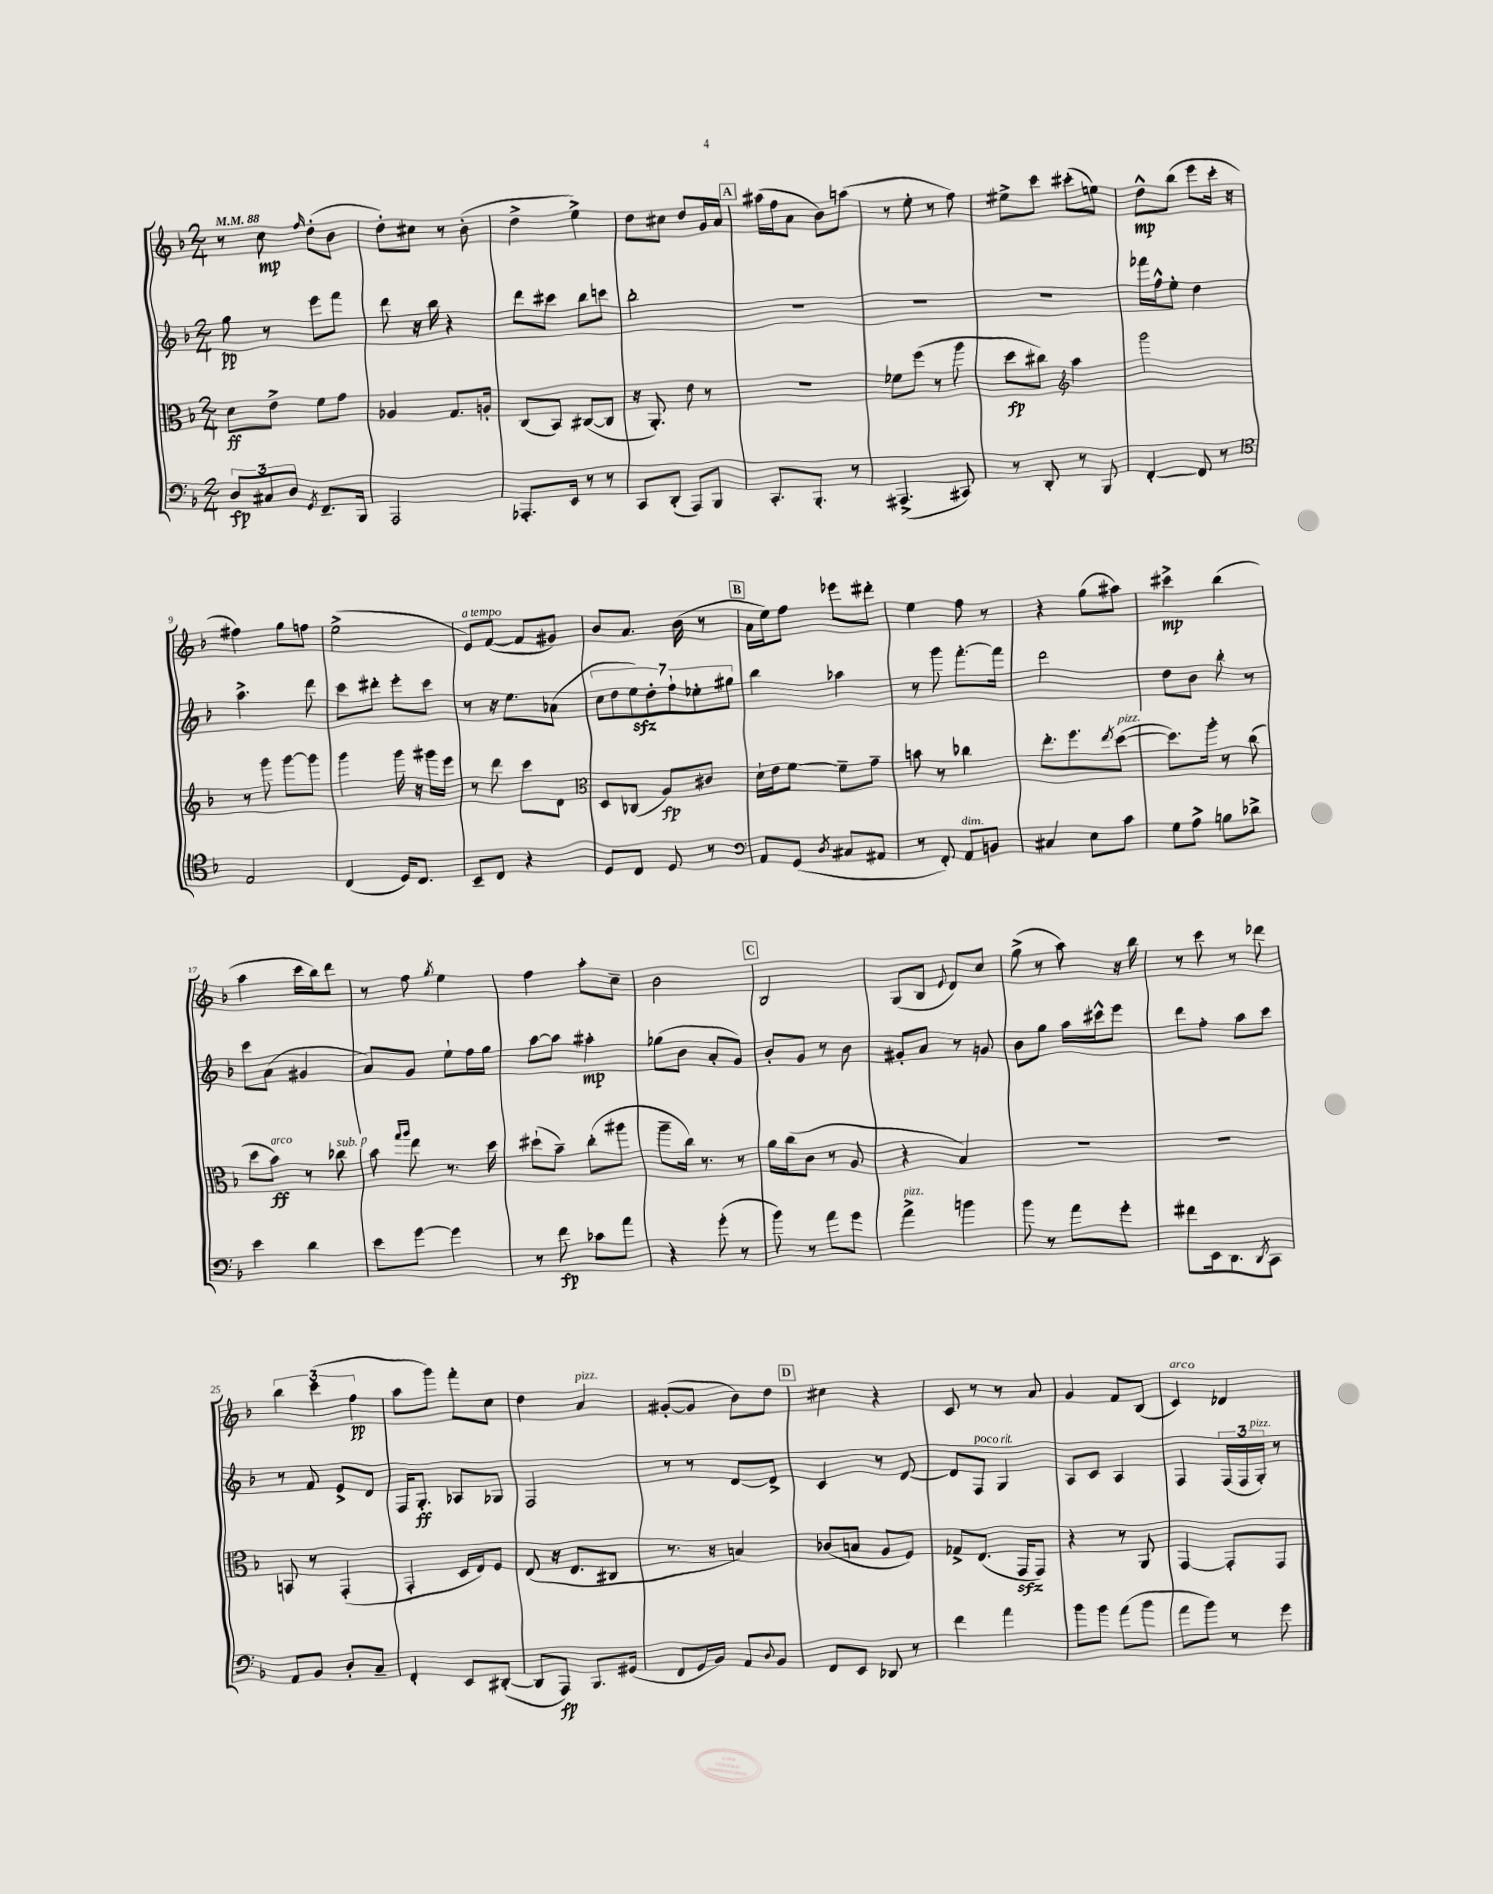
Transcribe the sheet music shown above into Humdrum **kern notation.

**kern	**kern	**kern	**kern
*staff4	*staff3	*staff2	*staff1
*clefF4	*clefC3	*clefG2	*clefG2
*k[b-]	*k[b-]	*k[b-]	*k[b-]
*M2/4	*M2/4	*M2/4	*M2/4
*MM88	*MM88	*MM88	*MM88
12D	8d	8gg	8r
12C#	.	.	.
.	8e^	8r	8cc
12D	.	.	.
8qGG	.	.	16qqff
8.FF~	8f	8eee	(8dd'
.	8g	8fff	8b-
16BBB-	.	.	.
=	=	=	=
2AAA	4A-	8ddd	8dd')
.	.	16r	8cc#
.	.	16bb-	.
.	8.G	4r	8r
.	.	.	(8b-'
.	16A'	.	.
=	=	=	=
8.AAA-'	(8C	8ddd	4dd^
.	8BB-)	8ccc#	.
16EE	.	.	.
8r	([8C#	8bb-	4ee^)
8r	8C#]	8ccc	.
=	=	=	=
8CC	16r	2bb-'	8dd
.	8.AA')	.	.
(8DD'	.	.	8cc#
8AAA)	8e	.	8dd
8BBB-	8r	.	16g
.	.	.	16a
=	=	=	=
8.CC'	2r	2r	(16aa#
.	.	.	16ff
.	.	.	8a
8.BBB-'	.	.	.
.	.	.	8b-)
8r	.	.	(8aa
=	=	=	=
(4.AAA#^	8f-	2r	8r
.	(8ff	.	8ee'
.	8r	.	8r
8CC#)	8aa	.	8ff)
=	=	=	=
8r	8dd	2r	8ee#^
8DD'	8cc#)	.	8ccc
*	*clefG2	*	*
8r	4aa	.	(8ccc#'
8BBB-	.	.	8ee)
=	=	=	=
[4FF'	2ggg	16fff-	8dd^^
.	.	16ff^^	.
.	.	8ee'	(8bb-
8FF]	.	4dd	8eee
8r	.	.	16ccc'
.	.	.	16r
=	=	=	=
*clefC4	*	*	*
2E	8r	4.aa^	4ff#)
.	8ggg	.	.
.	[8ggg	.	8gg
.	8ggg]	8ddd	8ff
=	=	=	=
(4C	4ggg	8ccc	(2ee^
.	.	8ddd#'	.
16D)	16ggg	8eee'	.
8.C	16r	.	.
.	16ggg#	8ccc	.
.	16eee	.	.
=	=	=	=
8BB-~	8r	8r	8e)
8C	8ddd	16r	([8f
.	.	8.ee	.
4r	8ccc	.	8f]
.	8d	(8a-	8g#)
=	=	=	=
*	*clefC3	*	*
8D	8D	14cc	8b-
.	.	14dd	.
8C	(8C-	.	8.a
.	.	14ee)	.
.	.	14dd'	.
8D	8A)	.	.
.	.	14ff`	.
.	.	.	(16b-
.	.	14ee-'	.
8r	8c#	.	8r
.	.	14gg#	.
=	=	=	=
*clefF4	*	*	*
8AA	16d`	4bb-	16a
.	16e	.	16ee)
(8GG	[8f	.	8ff
8qD	.	.	.
8C#	8f~]	4aa-	8eee-
8AA#	8g~	.	8ddd#'
=	=	=	=
8r	8b	8r	4ee
8FF')	8r	8ggg	.
8AA	4cc-	[8.fff'	8ff
8BB	.	.	8r
.	.	16fff]	.
=	=	=	=
4C#	8.ee'	2ddd	4r
.	8.ff	.	.
8E	.	.	(8gg
.	8qee	.	.
8c	([8dd	.	8aa#)
=	=	=	=
8G	8.dd])	8dd	4ccc#^
8A^	.	8b-	.
.	16aa'	.	.
8B	8r	8bb-'	(4bb-
8d-^	(8cc	8r	.
=	=	=	=
4e	8dd	8ccc	4aa
.	8b-)	(8a	.
4d	8r	4g#	16ccc
.	.	.	16bb-)
.	8cc-	.	8ddd
=	=	=	=
8e	8b-	8a)	8r
.	16qqgg	.	.
.	16qqaa	.	.
[8g	8ee	8g	8ff
.	.	.	8qgg
4g]	8.r	8ee`	4ee
.	.	16ff	.
.	16dd	16gg	.
=	=	=	=
8r	(8dd#`	[8aa	4ff
8f	8b-~)	8aa]	.
8c-	(8cc'	4aa#'	8aa'
8a	8aa#	.	8cc~
=	=	=	=
4r	8aa~	(8gg-	2b-
.	16cc)	8b-	.
.	8.r	.	.
(8g'	.	8a'	.
8r	8r	8g)	.
=	=	=	=
8b-)	16a	8b-'	2B-
.	(16cc	.	.
8r	8c	8g	.
8a	8r	8r	.
8g	8A	8b-	.
=	=	=	=
4a^	4r	8g#'	(8G
.	.	8a	8B-
.	.	.	8qqe
4b	4B-)	8r	8d)
.	.	8g	8cc
=	=	=	=
8b-	2r	8b-	(8gg^
8r	.	8gg	8r
8a	.	16aa	8aa)
.	.	16ccc#^^	.
8g'	.	8eee	16r
.	.	.	16bb-
=	=	=	=
8f#	2r	8ddd	8r
16EE	.	8ff'	8ccc
8.DD	.	.	.
.	.	8aa	8r
8qDD	.	.	.
8CC	.	8ccc	8ddd-
=	=	=	=
8AA	8BB	8r	6bb-
8BB-	8r	8f	.
.	.	.	(6ccc
8D'	(4GG'	8e^	.
.	.	.	6ff
8C~	.	8d	.
=	=	=	=
4FF'	4GG'	16F	8aa
.	.	8.G'	.
.	.	.	8ggg)
8EE	16D	8A-	8fff'
.	16E)	.	.
([8DD#'	8F	8G-	8cc
=	=	=	=
8DD#]	(8E	2F	4dd
8AAA)	16r	.	.
.	8.E	.	.
8.BBB-	.	.	4a
.	8C#	.	.
(16GG#	.	.	.
=	=	=	=
8FF	8.r	8r	([8g#'
16GG	.	8r	8g#]
16BB-)	16r	.	.
8AA	4B)	[8d	8b-)
8qqD	.	.	.
8BB-	.	8d^]	8dd
=	=	=	=
8FF	(8c-	4c	4cc#
8EE	8B	.	.
8DD-	8A	8r	4r
8r	8F)	[8d	.
=	=	=	=
4f	8G-^	8d]	8c
.	(8.E	8F	8r
4a	.	4G	8r
.	16GG	.	.
.	8GG)	.	8a
=	=	=	=
8b-	4r	8A	4g
8b-	.	8c	.
(8a	8r	4A	8f
8b-	8AA	.	(8B-
=	=	=	=
8a	[4GG	4F	4c)
8b-)	.	.	.
8r	8GG']	(24F	4d-
.	.	24F	.
.	.	24G')	.
8g	8GG	8r	.
==	==	==	==
*-	*-	*-	*-
